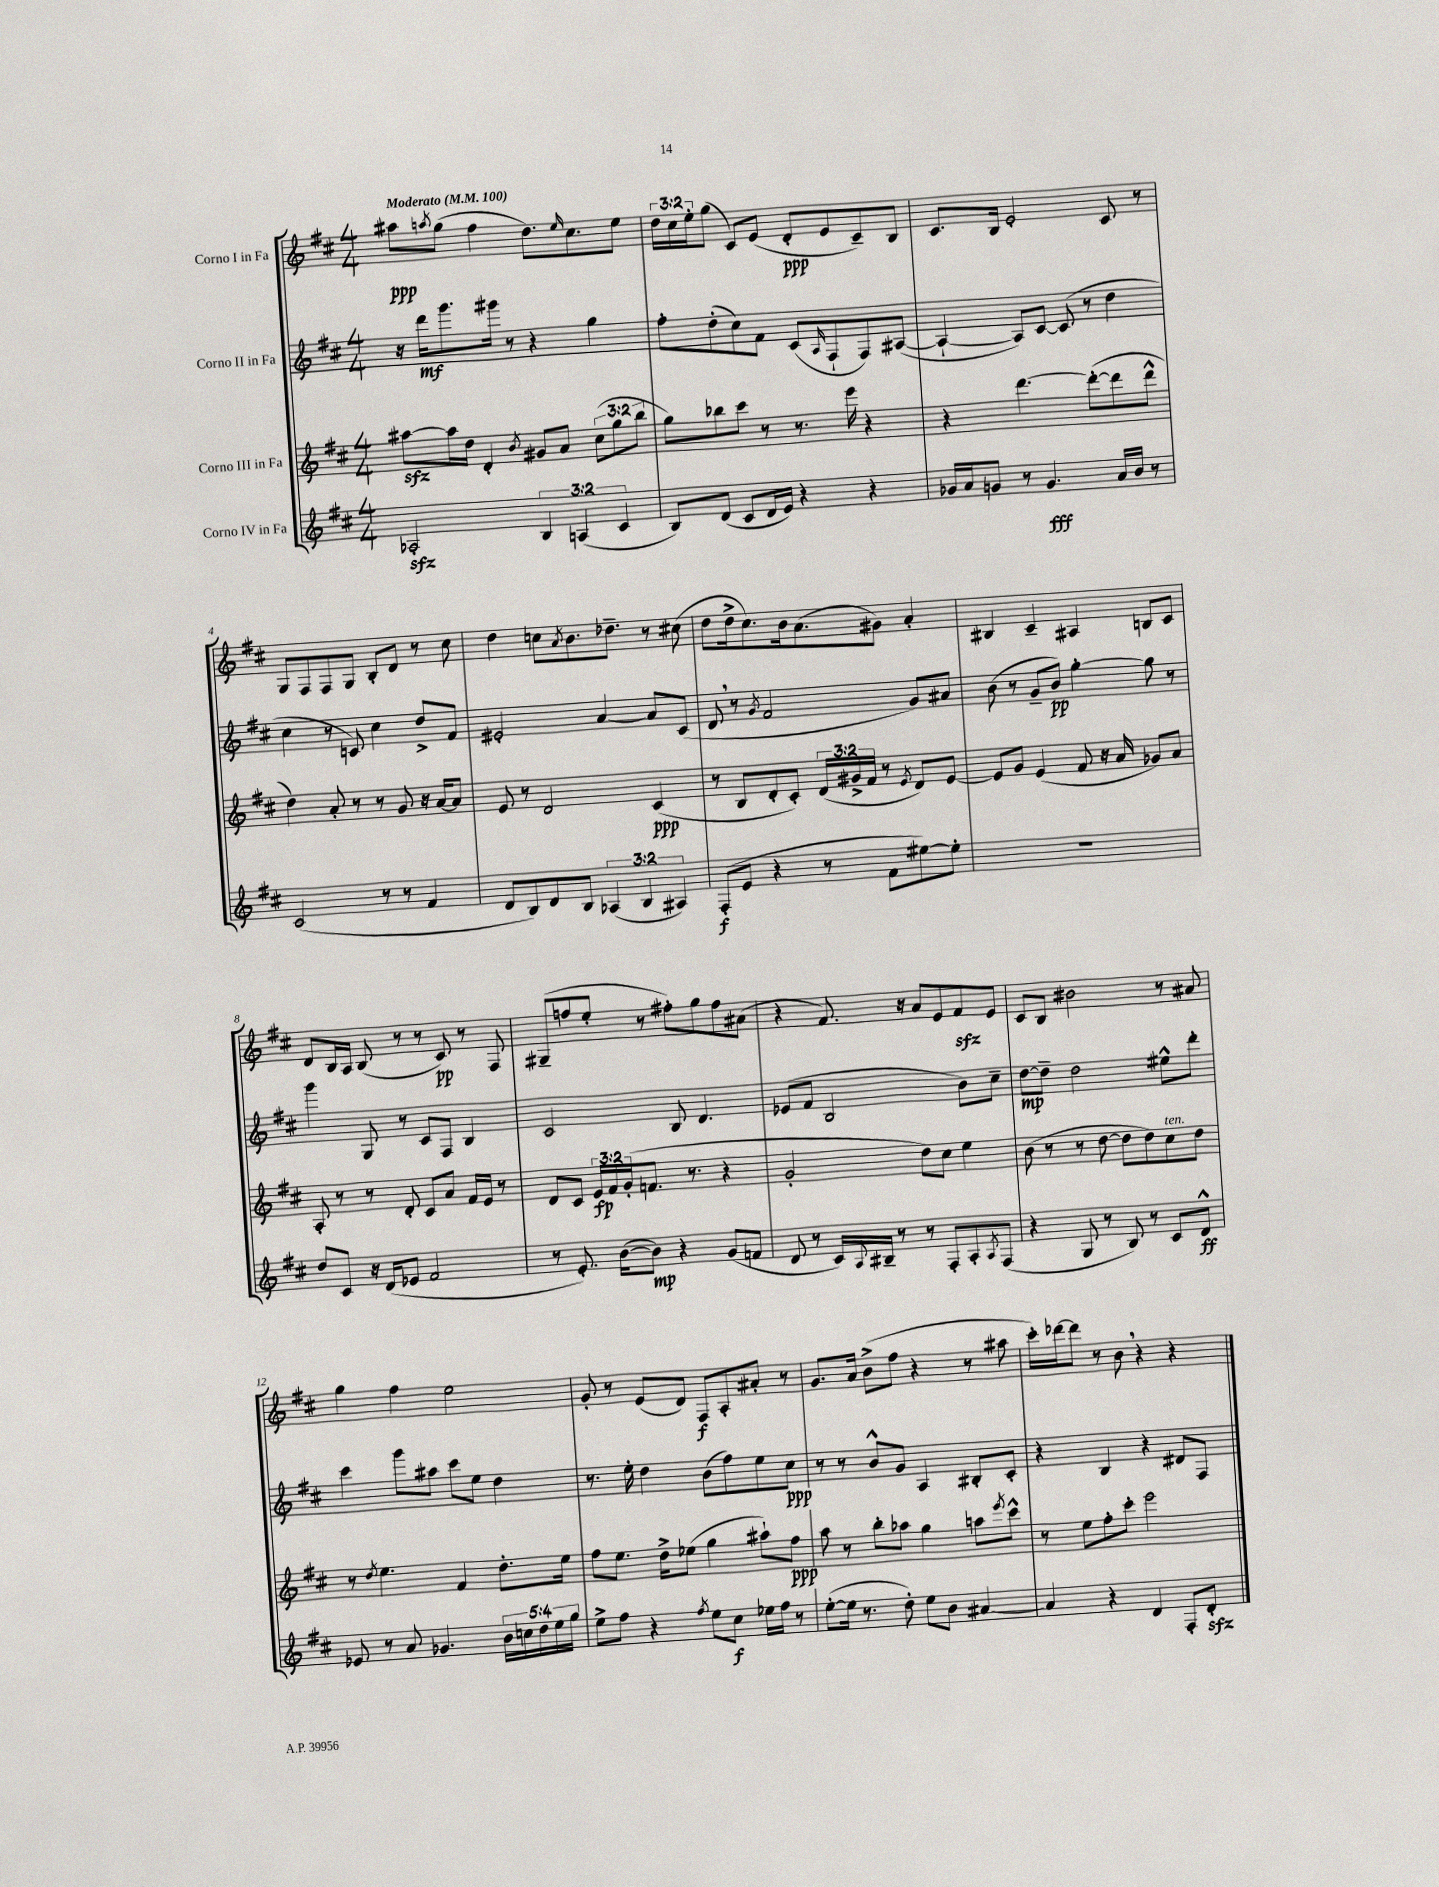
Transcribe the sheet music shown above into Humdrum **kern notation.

**kern	**kern	**kern	**kern
*staff4	*staff3	*staff2	*staff1
*clefG2	*clefG2	*clefG2	*clefG2
*k[f#c#]	*k[f#c#]	*k[f#c#]	*k[f#c#]
*M4/4	*M4/4	*M4/4	*M4/4
*MM100	*MM100	*MM100	*MM100
2A-'/	[8aa#\L	16r	8aa#\L
.	.	16ddd\LK	.
.	.	.	8qaa/
.	16aa#\]L	8.ggg\	(8gg\J
.	16dd\JJ	.	.
.	4d'/	.	4ff#\
.	.	16ggg#\Jk	.
.	.	8r	.
.	8qb/	.	.
6B/	8g#/L	4r	8.dd\L)
.	8a/J	.	.
(6A/	.	.	.
.	.	.	16qqee/
.	.	.	8.cc#\
.	(12cc#\L	4gg\	.
6c#/	12gg\	.	.
.	.	.	8ee\J
.	12bb\J	.	.
=	=	=	=
8B/L)	8gg\L)	8ff#'\L	24dd\LL
.	.	.	24cc#\
.	.	.	24ee'\J
(8d/J	8bb-\	(8dd'\	(8gg\J
8c#/L	8ccc#\J	8cc#\)	8c#/L)
16d/L	8r	8f#\J	(8e/J
16e/JJ)	.	.	.
4r	8.r	(8c#/L	8d'/L
.	.	16qqA/	.
.	.	8F#`/	8e/
.	16eee\	.	.
4r	4r	8F#/)	8c#~/)
.	.	([8A#/J	8B/J
=	=	=	=
16g-/LL	4r	4A#`/_	8.c#/L
16a/J	.	.	.
8g/J	.	.	.
.	.	.	16B/Jk
8r	[4.ddd\	8A#/]L)	2e'/
4.g/	.	[8c#/J	.
.	.	(8c#/]	.
.	(8ddd'\_L	8r	.
16a/LL	8ddd\]	4dd\	8c#/
16b/JJ	.	.	.
8r	8ddd^^\J	.	8r
=	=	=	=
(2c#/	4dd\)	4cc#\	8G/L
.	.	.	8F#/
.	8a'/	8r	8F#/
.	8r	8c/)	8G/J
8r	8r	4cc#\	8B'/L
8r	8g/	.	8d/J
4f#/	16r	8dd^/L	8r
.	[16a/LK	.	.
.	8a/]J	8f#/J	8cc#\
=	=	=	=
8d/L	8e/	2e#'/	4dd\
8B/)	8r	.	.
8d/	2d/	.	8cc\L
.	.	.	8qa/
8B/J	.	.	8.b\
(6A-/	.	[4a/	.
.	.	.	8.dd-~\J
6B/	.	.	.
.	(4c#/	8a/]L	8r
6A#/)	.	.	.
.	.	(8c#/J	(8cc#\
=	=	=	=
(8F#'/L	8r	8d/	8dd\L
8e/J	8B/L	8r	16dd^\k
.	.	.	8.cc#\)
.	.	8qg/	.
4r	8d'/	2f#/	.
.	8c#'/J)	.	16b\k
.	.	.	(8.a\
8r	(24d/LL	.	.
.	24g#^/	.	.
.	24f#/JJ	.	.
8f#\L	8r	.	8g#\J)
.	8qe/	.	.
[8ee#\)	8d/L)	8g/L)	4a'/
8ee#'\]J	[8e/J	8a#/J	.
=	=	=	=
1r	8e/]L	(8b\	4B#/
.	8g/J	8r	.
.	(4e/	8g~/L	4c#~/
.	.	8b/J)	.
.	8f#/	[4gg'\	4A#/
.	16r	.	.
.	16a/	.	.
.	8g-/L)	8gg\]	8B/L
.	8a/J	8r	8c#/J
=	=	=	=
8dd/L	8A'/	4ggg\	8d/L
8c#/J	8r	.	16B/L
.	.	.	16A/JJ
16r	8r	8G/	(8B/
(16d/LK	.	.	.
8e-/J	8d'/	8r	8r
2f#/	8c#/L	8c#/L	8r
.	8a/J	8F#/J	8c#/)
.	16f#/LL	4B/	8r
.	16e/JJ	.	.
.	8r	.	8F#/
=	=	=	=
8r	8d/L	2c#/	(8G#~/L
8.e'/)	8c#/J	.	8ff/
.	24e/LL	.	8ee'/J
.	24f#/	.	.
([16b\LK	.	.	.
.	(24g'/J	.	.
8b\]J)	8.f/J	.	8r
4r	.	8B/	8ff#'\L)
.	8.r	.	.
.	.	4.d/	8gg\
(8g/L	4r	.	8ff#\
8f/J	.	.	(8a#\J
=	=	=	=
8d/	2g'/	(8e-/L	4r
8r	.	8f#/J	.
16c#/LL)	.	2B/	8.f#/)
8qqA/	.	.	.
16B#~/JJ	.	.	.
8r	.	.	.
.	.	.	16r
8r	8dd\L)	.	8a/L
8F#'/L	8cc#\J	.	8e/
8A'/	4ee\	8b\L)	8f#/
8qA/	.	.	.
(8F#/J	.	8cc#~\J	8e/J
=	=	=	=
4r	(8b\	[8dd\L	8c#/L
.	8r	8dd~\]J	8B/J
8G/	8r	2dd\	2b#\
8r	[8dd\	.	.
8B/)	8dd\]L	.	.
8r	8dd\)	.	.
8c#/L	8cc#\	8ee#^^\L	8r
8d^^/J	8dd\J	8ddd'\J	8a#/
=	=	=	=
8e-/	8r	4ccc#\	4gg\
.	8qdd/	.	.
8r	4.ee\	.	.
8a/	.	8ggg\L	4ff#\
4.g-/	.	8aa#\J	.
.	4f#/	8ccc#\L	2ee\
.	.	8ee\J	.
20b\LL	8.dd'\L	4dd\	.
20cc\	.	.	.
20dd\	.	.	.
20ee\	.	.	.
.	16ee\Jk	.	.
20gg\JJ	.	.	.
=	=	=	=
8ee^\L	8ff#\L	8.r	8g'/
8ff#\J	8.ee\J	.	8r
.	.	16ee'\	.
4r	.	4dd\	(8e/L
.	16dd^\LK	.	.
.	(8ee-\J	.	8d/J)
8qff#/	.	.	.
8ee\L	4gg\	(8b\L	8F#/L
8cc#\J	.	8ff#\)	8A'/
16ee-\LL	8aa#`\L)	8ee\	8a#'/J
16ff#\JJ	.	.	.
8r	8ff#\J	8cc#\J	8r
=	=	=	=
([8ee'\L	8aa\	8r	8.g/L
16ee\]Jk	8r	8r	.
8.r	.	.	16a/Jk
.	8bb'\L	8b^^/L	(8b^\L
8dd'\)	8aa-\J	8g/J	8ff#\J
8ee\L	4gg\	4A/	4r
8b\J	.	.	.
[4a#/	8aa\L	8B#'/L	8r
.	8qeee/	.	.
.	8ccc#^^\J	8c#'/J	8aa#\
=	=	=	=
4a#/]	8r	4r	16ccc#'\LL)
.	.	.	[16ddd-\J
.	8ee\L	.	8ddd-\]J
4r	8ff#'\	4B/	8r
.	8ccc#'\J	.	8b\
4d/	2eee\	4r	4r
8F#'/L	.	8d#/L	4r
8d'/J	.	8F#/J	.
==	==	==	==
*-	*-	*-	*-
